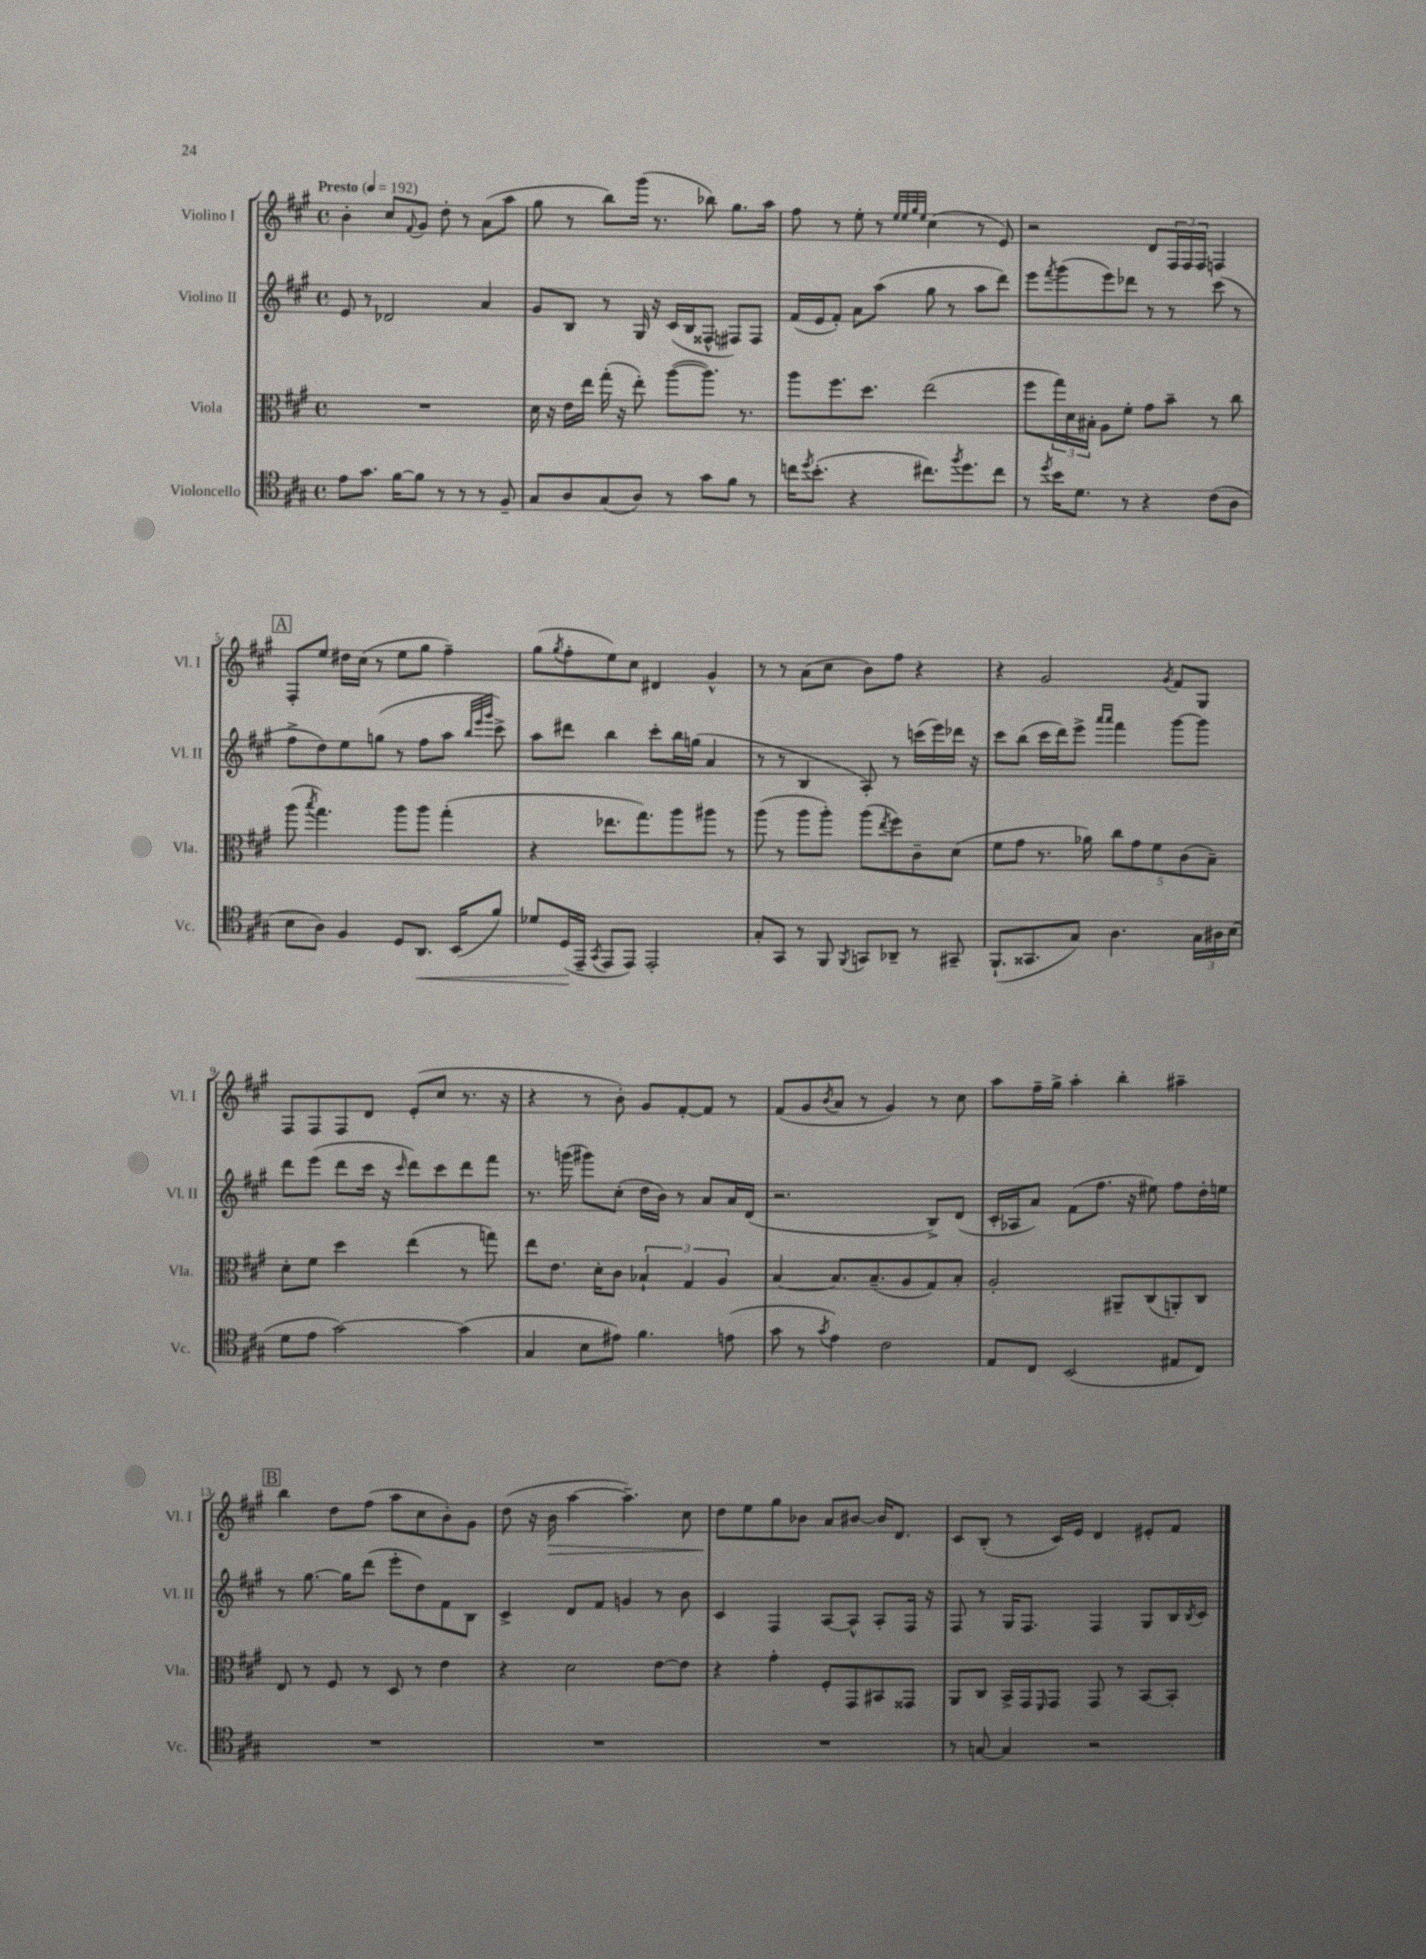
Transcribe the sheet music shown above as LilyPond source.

<<
\new StaffGroup <<
\new Staff = "s0" \with { instrumentName = "Violino I" shortInstrumentName = "Vl. I" } {
    \clef treble \key a \major \defaultTimeSignature \time 4/4 \tempo "Presto" 4 = 192
    b'4-. cis''8 \appoggiatura { fis'8 } gis'8 d''8-. r8 a'8( a''8 |
    gis''8 r8 b''8) gis'''16( r8. bes''8) gis''8. a''16 |
    fis''8 r8 e''8-. r8 \grace { e''32 e''32 gis''32 e''32 } cis''4( r8 e'8) |
    r2 d'8 \tuplet 3/2 { fis16 fis16 fis16 } f4 |
    \mark \markup { \box "A" } fis8-. e''8 dis''16 cis''16( r8 e''8 gis''8 fis''4--) |
    gis''8( \acciaccatura { gis''8 } fis''8-. e''8) cis''8 dis'4 gis'4-^ |
    r8 r8 a'8( cis''8 b'8) fis''8 r4 |
    r4 gis'2 \acciaccatura { gis'8 } fis'8 gis8 |
    fis8 fis8 fis8 d'8 e'8-.( cis''8 r8. r16 |
    r4 r8 b'8-.) gis'8 fis'8~-. fis'8 r8 |
    fis'8( gis'8 \acciaccatura { b'8 } a'8 r8 gis'4) r8 cis''8 |
    a''8 fis''16-- gis''16-> a''4-. b''4-. ais''4-- |
    \mark \markup { \box "B" } b''4 d''8 fis''8( a''8 cis''8 b'8-.) gis'8 |
    d''8( r16 b'16\> a''4~ a''4.--) cis''8 |
    d''8\! e''8 gis''8 bes'8 a'8 bis'8~ bis'16 d'8. |
    cis'8 b8-.( r8 cis'16) e'16 d'4 eis'8-. fis'8 \bar "|." |
}
\new Staff = "s1" \with { instrumentName = "Violino II" shortInstrumentName = "Vl. II" } {
    \clef treble \key a \major \defaultTimeSignature \time 4/4
    e'8 r8 des'2 a'4 |
    gis'8 b8 r8 gis16 r16 cis'16( b16 fisis8-^ fis8) fis8 |
    fis'16( e'16 fis'8-.) a'8 a''8( gis''8 r8 a''8 d'''8) |
    e'''8 \acciaccatura { fis'''8 } gis'''8( e'''8) des'''8 r8 r8 cis'''8( r8 |
    \mark \markup { \box "A" } fis''8-> d''8) e''8 g''8( r8 fis''8 a''8 \grace { b''32 e'''32 gis'''32 } cis'''8->) |
    a''8 dis'''8 b''4 cis'''8-. b''16 g''16( a'4 |
    r8 r8 b4 a8-.) r8 c'''16( e'''16) des'''16 r16 |
    cis'''8 b''8( cis'''16 d'''16) e'''8-> \grace { a'''16 a'''16 } fis'''4 gis'''8~ gis'''8 |
    d'''8 e'''8( d'''8 cis'''16 r16 \grace { cis'''16 } d'''8) cis'''8 d'''8 fis'''8 |
    r8. g'''16( gis'''8) cis''8-.( d''16 b'16) r8 a'8 a'16 d'16( |
    r2. b8->) d'8( |
    cis'16-. aes16 a'8) fis'8( fis''8. r16 eis''8) fis''8 d''16-. e''16 |
    \mark \markup { \box "B" } r8 gis''8.~ gis''16 d'''8( e'''8-. d''8) fis'8 b8 |
    cis'4-> d'8 fis'8 g'4 r8 b'8 |
    cis'4 fis4 a8~ a8-^ a8-. fis16 r16 |
    fis8 r8 gis16 fis8. fis4 gis8 b16 \acciaccatura { b8 } cis'16 \bar "|." |
}
\new Staff = "s2" \with { instrumentName = "Viola" shortInstrumentName = "Vla." } {
    \clef alto \key a \major \defaultTimeSignature \time 4/4
    R1 |
    d'16 r16 e'16 e''16 gis''16-.( r16 e''8-.) a''8~( a''8.) r8. |
    a''8 fis''8. d''8. e''2( |
    fis''8 \tuplet 3/2 { gis''16) d'16 bis16-. } a8 fis'8-. gis'8 b'8-- r8 cis''8 |
    \mark \markup { \box "A" } a''8( \acciaccatura { b''8 } gis''4.) a''8 a''8 gis''4-.( |
    r4 ees''8. gis''8.) a''8 ais''8 r8 |
    a''8( r8 a''8 a''8-.) a''8( \acciaccatura { e''8 } fis''8) cis'8-- d'8( |
    fis'8 gis'8 r8. aes'16) \tuplet 5/4 { cis''8 gis'8 fis'8 cis'8( b8--) } |
    d'8-. fis'8 d''4 e''4( r8 g''8) |
    e''8 e'8. d'16-. cis'8 \tuplet 3/2 { bes4-! gis4 a4 } |
    b4~ b8. b8.--( a8 gis8) b8-. |
    a2-. ais,8-- cis8( a,8-.) cis8 |
    \mark \markup { \box "B" } e8 r8 fis8 r8 d8 r8 e'4 |
    r4 d'2 e'8~ e'8 |
    r4 gis'4-. fis8-. gis,8 bis,8 gisis,8 |
    a,8 cis8 b,16-> gis,16 \grace { fis,16 } gis,8 gis,8 r8 b,8~ b,8-. \bar "|." |
}
\new Staff = "s3" \with { instrumentName = "Violoncello" shortInstrumentName = "Vc." } {
    \clef tenor \key a \major \defaultTimeSignature \time 4/4
    e'8 gis'8. fis'16~ fis'8 r8 r8 r8 fis8-- |
    gis8 a8 gis8( a8) r8 gis'8 fis'8 r8 |
    c''16 \acciaccatura { d''8 } b'8.-.( r4 cis''8.) \acciaccatura { fis''8 } d''8. cis''8 |
    r8 \acciaccatura { d''8 } b'16 d'8. r8 r4 cis'8( a8 |
    \mark \markup { \box "A" } b8 a8) fis4 d8 a,8.\< b,16( fis'8) |
    des'8 d16\!( e,16-- \acciaccatura { gis,8 } e,8 e,8) e,2-. |
    gis8-. gis,8 r8 fis,8 \acciaccatura { fis,8 } g,8 aes,8-- r8 gis,8-- |
    fis,8.-!( gisis,8. gis8) a4. \tuplet 3/2 { gis16 ais16 b16( } |
    d'8 e'8 gis'2~) gis'4( |
    gis4 b8 eis'8) fis'4. e'8( |
    gis'8 r8 \acciaccatura { gis'8 } e'4) cis'2 |
    e8 cis8 b,2( eis8 cis8) |
    \mark \markup { \box "B" } R1 |
    R1 |
    R1 |
    r8 g8~ g4 r2 \bar "|." |
}
>>
>>
